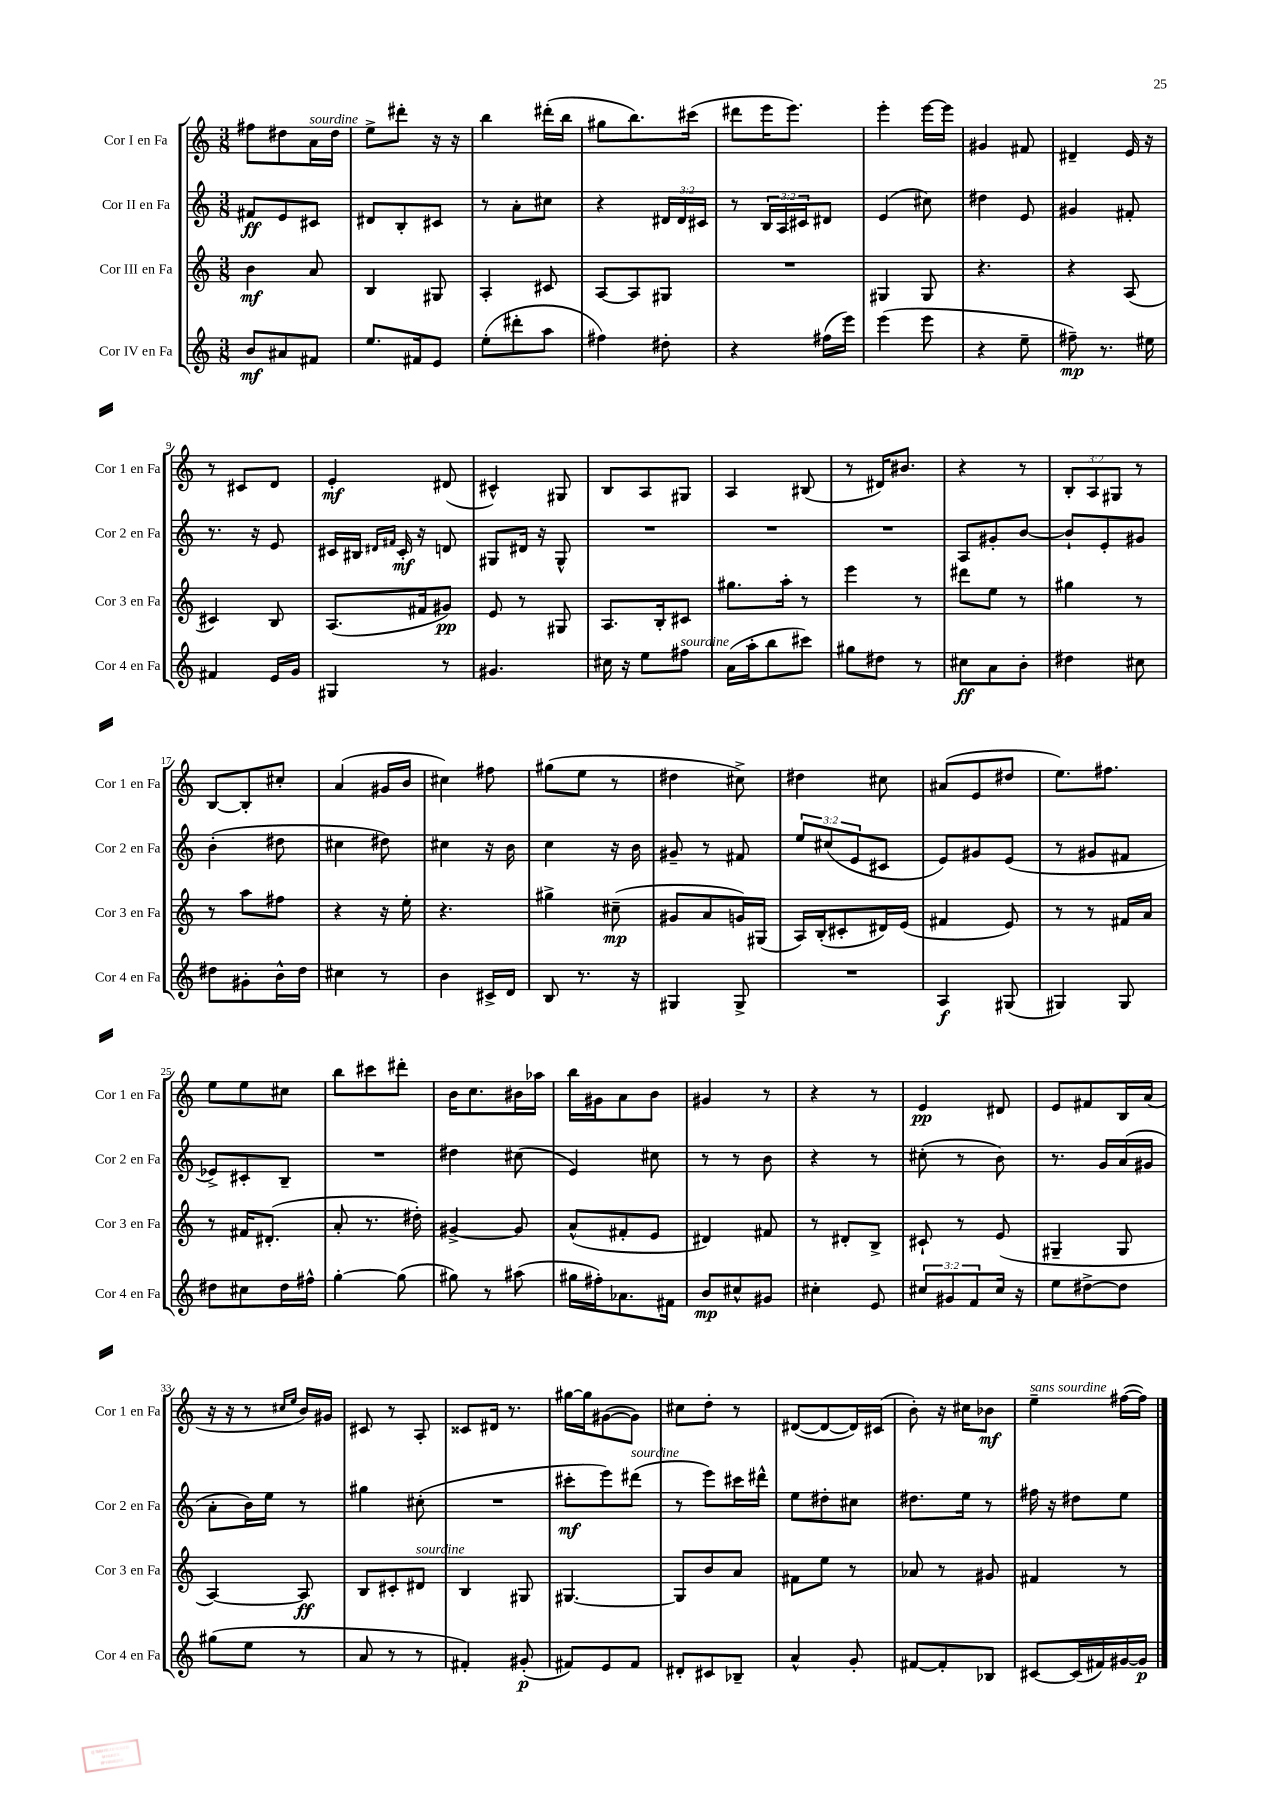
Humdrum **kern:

**kern	**dynam	**kern	**dynam	**kern	**dynam	**kern	**dynam
*part4	*part4	*part3	*part3	*part2	*part2	*part1	*part1
*staff4	*staff4	*staff3	*staff3	*staff2	*staff2	*staff1	*staff1
*I"Cor IV en Fa	*	*I"Cor III en Fa	*	*I"Cor II en Fa	*	*I"Cor I en Fa	*
*I'Cor 4 en Fa	*	*I'Cor 3 en Fa	*	*I'Cor 2 en Fa	*	*I'Cor 1 en Fa	*
*clefG2	*	*clefG2	*	*clefG2	*	*clefG2	*
*k[]	*	*k[]	*	*k[]	*	*k[]	*
*M3/8	*	*M3/8	*	*M3/8	*	*M3/8	*
=1	=1	=1	=1	=1	=1	=1	=1
8b/L	mf	4b\	mf	8f#X/L	ff	8ff#X\L	.
8a#X/	.	.	.	8e/	.	8dd#X\	.
!	!	!	!	!	!	!LO:TX:a:i:t=sourdine	!
8f#X/J	.	8a/	.	8c#X/J	.	16a\L	.
.	.	.	.	.	.	16dd#\JJ	.
=2	=2	=2	=2	=2	=2	=2	=2
8.ee/L	.	4B/	.	8d#X/L	.	8ee^\L	.
.	.	.	.	8B'/	.	8ddd#X'\J	.
16f#X/k	.	.	.	.	.	.	.
8e/J	.	8G#X/	.	8c#X/J	.	16r	.
.	.	.	.	.	.	16r	.
=3	=3	=3	=3	=3	=3	=3	=3
(8ee'\L	.	4A'/	.	8r	.	4bb\	.
8ddd#X'\	.	.	.	8a'\L	.	.	.
8aa\J	.	8c#X/	.	8cc#X\J	.	(16ddd#X'\LL	.
.	.	.	.	.	.	16bb\JJ	.
=4	=4	=4	=4	=4	=4	=4	=4
4ff#X\)	.	[8A/L	.	4r	.	8gg#X\L	.
.	.	8A/]	.	.	.	8.bb\)	.
8dd#X'\	.	8G#X/J	.	24d#X/LL	.	.	.
.	.	.	.	24d#/	.	.	.
.	.	.	.	.	.	(16ccc#X\Jk	.
.	.	.	.	24c#X/JJ	.	.	.
=5	=5	=5	=5	=5	=5	=5	=5
4r	.	4.r	.	8r	.	8ddd#X\L	.
.	.	.	.	24B/LL	.	16eee\K	.
.	.	.	.	24A/	.	.	.
.	.	.	.	.	.	8.eee\J)	.
.	.	.	.	24c#X/J	.	.	.
(16ff#X\LL	.	.	.	8d#X/J	.	.	.
16eee\JJ)	.	.	.	.	.	.	.
=6	=6	=6	=6	=6	=6	=6	=6
(4eee\	.	4G#X/	.	(4e/	.	4eee'\	.
8eee\	.	8G#/	.	8cc#X\)	.	[16eee\LL	.
.	.	.	.	.	.	16eee\JJ]	.
=7	=7	=7	=7	=7	=7	=7	=7
4r	.	4.r	.	4dd#X\	.	4g#X/	.
8ee~\	.	.	.	8e/	.	8f#X/	.
=8	=8	=8	=8	=8	=8	=8	=8
8ff#X~\)	mp	4r	.	4g#X/	.	4d#X~/	.
8.r	.	.	.	.	.	.	.
.	.	(8A/	.	8f#X'/	.	16e/	.
16ee#X\	.	.	.	.	.	16r	.
!!LO:LB:g=z
=9	=9	=9	=9	=9	=9	=9	=9
4f#X/	.	4c#X/)	.	8.r	.	8r	.
.	.	.	.	.	.	8c#X/L	.
.	.	.	.	16r	.	.	.
16e/LL	.	8B/	.	8e/	.	8d/J	.
16g/JJ	.	.	.	.	.	.	.
=10	=10	=10	=10	=10	=10	=10	=10
4G#X/	.	(8.A/L	.	16c#X/LL	.	4e'/	mf
.	.	.	.	16B#X/JJ	.	.	.
.	.	.	.	16qqd#X/LL	.	.	.
.	.	.	.	16qqf#X/JJ	.	.	.
.	.	.	.	16c#'/	mf	.	.
.	.	16f#X/k	.	16r	.	.	.
8r	.	8g#X/J)	pp	8dn/	.	(8d#X/	.
=11	=11	=11	=11	=11	=11	=11	=11
4.g#X/	.	8e/	.	8G#X/L	.	4c#X^^/)	.
.	.	8r	.	16d#X/Jk	.	.	.
.	.	.	.	16r	.	.	.
.	.	8G#X/	.	8G#^^/	.	8G#X/	.
=12	=12	=12	=12	=12	=12	=12	=12
16cc#X\	.	8.A/L	.	4.r	.	8B/L	.
16r	.	.	.	.	.	.	.
8ee\L	.	.	.	.	.	8A/	.
.	.	16B'/k	.	.	.	.	.
!LO:TX:a:i:t=sourdine	!	!	!	!	!	!	!
8ff#X\J	.	8c#X/J	.	.	.	8G#X/J	.
=13	=13	=13	=13	=13	=13	=13	=13
(16a\LL	.	8.gg#X\L	.	4.r	.	4A/	.
16aa'\J	.	.	.	.	.	.	.
8bb\	.	.	.	.	.	.	.
.	.	16aa'\Jk	.	.	.	.	.
8ccc#X\J)	.	8r	.	.	.	(8B#X/	.
=14	=14	=14	=14	=14	=14	=14	=14
8gg#X\L	.	4eee\	.	4.r	.	8r	.
8dd#X\J	.	.	.	.	.	16d#X/KL)	.
.	.	.	.	.	.	8.b#X/J	.
8r	.	8r	.	.	.	.	.
=15	=15	=15	=15	=15	=15	=15	=15
8cc#X\L	ff	8ddd#X\L	.	8A/L	.	4r	.
8a\	.	8ee\J	.	8g#X'/	.	.	.
8b'\J	.	8r	.	[8b/J	.	8r	.
=16	=16	=16	=16	=16	=16	=16	=16
4dd#X\	.	4gg#X\	.	8b`/L]	.	12B'/L	.
.	.	.	.	.	.	12A/	.
.	.	.	.	8e'/	.	.	.
.	.	.	.	.	.	12G#X/J	.
8cc#X\	.	8r	.	8g#X/J	.	8r	.
!!LO:LB:g=z
=17	=17	=17	=17	=17	=17	=17	=17
8dd#X\L	.	8r	.	(4b'\	.	[8B/L	.
8g#X'\	.	8aa\L	.	.	.	8B'/]	.
16b^^\L	.	8ff#X\J	.	8dd#X\	.	8cc#X'/J	.
16dd#\JJ	.	.	.	.	.	.	.
=18	=18	=18	=18	=18	=18	=18	=18
4cc#X\	.	4r	.	4cc#X\	.	(4a/	.
8r	.	16r	.	8dd#X\)	.	16g#X/LL	.
.	.	16ee'\	.	.	.	16b/JJ	.
=19	=19	=19	=19	=19	=19	=19	=19
4b\	.	4.r	.	4cc#X\	.	4cc#X\)	.
16c#X^/LL	.	.	.	16r	.	8ff#X\	.
16d/JJ	.	.	.	16b\	.	.	.
=20	=20	=20	=20	=20	=20	=20	=20
8B/	.	4gg#X^\	.	4cc\	.	(8gg#X\L	.
8.r	.	.	.	.	.	8ee\J	.
.	.	(8cc#X~\	mp	16r	.	8r	.
16r	.	.	.	16b\	.	.	.
=21	=21	=21	=21	=21	=21	=21	=21
4G#X/	.	8g#X/L	.	8g#X~/	.	4dd#X\	.
.	.	8a/	.	8r	.	.	.
8G#^/	.	16gn/L)	.	8f#X/	.	8cc#X^\)	.
.	.	(16G#X/JJ	.	.	.	.	.
=22	=22	=22	=22	=22	=22	=22	=22
4.r	.	16A/LL)	.	12ee/L	.	4dd#X\	.
.	.	(16B'/J	.	.	.	.	.
.	.	.	.	(12cc#X/	.	.	.
.	.	8c#X'/	.	.	.	.	.
.	.	.	.	12e/	.	.	.
.	.	16d#X/L)	.	8c#X/J	.	8cc#X\	.
.	.	(16e/JJ	.	.	.	.	.
=23	=23	=23	=23	=23	=23	=23	=23
4A/	f	4f#X/	.	8e/L)	.	(8a#X/L	.
.	.	.	.	8g#X/	.	8e/	.
(8G#X/	.	8e/)	.	(8e/J	.	8dd#X/J	.
=24	=24	=24	=24	=24	=24	=24	=24
4G#X/)	.	8r	.	8r	.	8.ee\L)	.
.	.	8r	.	8g#X/L	.	.	.
.	.	.	.	.	.	8.ff#X\J	.
8G#/	.	16f#X/LL	.	8f#X/J	.	.	.
.	.	16a/JJ	.	.	.	.	.
!!LO:LB:g=z
=25	=25	=25	=25	=25	=25	=25	=25
8dd#X\L	.	8r	.	8e-X^/L)	.	8ee\L	.
8cc#X\	.	16f#X/KL	.	8c#X'/	.	8ee\	.
.	.	(8.d#X'/J	.	.	.	.	.
16dd#\L	.	.	.	8B~/J	.	8cc#X\J	.
16ff#X^^\JJ	.	.	.	.	.	.	.
=26	=26	=26	=26	=26	=26	=26	=26
[4gg'\	.	8a'/	.	4.r	.	8bb\L	.
.	.	8.r	.	.	.	8ccc#X\	.
(8gg\]	.	.	.	.	.	8ddd#X'\J	.
.	.	16dd#X'\)	.	.	.	.	.
=27	=27	=27	=27	=27	=27	=27	=27
8gg#X\)	.	[4g#X^/	.	4dd#X\	.	16b\KL	.
.	.	.	.	.	.	8.cc\	.
8r	.	.	.	.	.	.	.
(8aa#X\	.	8g#/]	.	(8cc#X\	.	16b#X\L	.
.	.	.	.	.	.	16aa-X\JJ	.
=28	=28	=28	=28	=28	=28	=28	=28
16gg#X\LL	.	(8a^^/L	.	4e/)	.	16bb\LL	.
16ff#X'\J)	.	.	.	.	.	16g#X\J	.
8.a-X\	.	8f#X'/	.	.	.	8a\	.
.	.	8e/J	.	8cc#X\	.	8b\J	.
16f#X\Jk	.	.	.	.	.	.	.
=29	=29	=29	=29	=29	=29	=29	=29
8b/L	mp	4d#X/)	.	8r	.	4g#X/	.
8cc#X^^/	.	.	.	8r	.	.	.
8g#X/J	.	8f#X/	.	8b\	.	8r	.
=30	=30	=30	=30	=30	=30	=30	=30
4cc#X'\	.	8r	.	4r	.	4r	.
.	.	8d#X'/L	.	.	.	.	.
8e/	.	8B^/J	.	8r	.	8r	.
=31	=31	=31	=31	=31	=31	=31	=31
12cc#X/L	.	8c#X`/	.	(8cc#X'\	.	4e/	pp
12g#X/	.	.	.	.	.	.	.
.	.	8r	.	8r	.	.	.
12f/	.	.	.	.	.	.	.
16cc#/Jk	.	(8e/	.	8b\)	.	8d#X/	.
16r	.	.	.	.	.	.	.
=32	=32	=32	=32	=32	=32	=32	=32
8ee\L	.	4G#X~/	.	8.r	.	8e/L	.
[8dd#X^\	.	.	.	.	.	8f#X/	.
.	.	.	.	16g/LL	.	.	.
8dd#\J]	.	8G#/	.	(16a/	.	16B/L	.
.	.	.	.	16g#X/JJ	.	(16a/JJ	.
!!LO:LB:g=z
=33	=33	=33	=33	=33	=33	=33	=33
(8gg#X\L	.	[4A/)	.	8a'\L	.	16r	.
.	.	.	.	.	.	16r	.
8ee\J	.	.	.	16b\L)	.	8r	.
.	.	.	.	16ee\JJ	.	.	.
.	.	.	.	.	.	16qqcc#X/LL	.
.	.	.	.	.	.	16qqee/JJ	.
8r	.	8A/]	ff	8r	.	16b/LL)	.
.	.	.	.	.	.	16g#X/JJ	.
=34	=34	=34	=34	=34	=34	=34	=34
8a/	.	8B/L	.	4gg#X\	.	8c#X/	.
8r	.	8c#X'/	.	.	.	8r	.
!	!	!LO:TX:a:i:t=sourdine	!	!	!	!	!
8r	.	8d#X/J	.	(8cc#X'\	.	8A'/	.
=35	=35	=35	=35	=35	=35	=35	=35
4f#X'/)	.	4B/	.	4.r	.	8c##X/L	.
.	.	.	.	.	.	16d#X/Jk	.
.	.	.	.	.	.	8.r	.
(8g#X'/	p	8G#X/	.	.	.	.	.
=36	=36	=36	=36	=36	=36	=36	=36
8f#X/L)	.	[4.G#X/	.	8ccc#X'\L	mf	[16gg#X\LL	.
.	.	.	.	.	.	16gg#\J]	.
8e/	.	.	.	8eee\)	.	([8g#X\	.
!	!	!	!	!LO:TX:a:i:t=sourdine	!	!	!
8f#/J	.	.	.	(8ddd#X\J	.	8g#\J])	.
=37	=37	=37	=37	=37	=37	=37	=37
8d#X'/L	.	8G#/L]	.	8r	.	8cc#X\L	.
8c#X/	.	8b/	.	8eee\L)	.	8dd'\J	.
8B-X~/J	.	8a/J	.	16ccc#X\L	.	8r	.
.	.	.	.	16ddd#X^^\JJ	.	.	.
=38	=38	=38	=38	=38	=38	=38	=38
4a^^/	.	8f#X\L	.	8ee\L	.	([8d#X/L	.
.	.	8ee\J	.	8dd#X'\	.	8d#/_	.
8g'/	.	8r	.	8cc#X\J	.	16d#/L])	.
.	.	.	.	.	.	(16c#X/JJ	.
=39	=39	=39	=39	=39	=39	=39	=39
[8f#X/L	.	8a-X/	.	8.dd#X\L	.	8b'\)	.
8f#'/]	.	8r	.	.	.	16r	.
.	.	.	.	16ee\Jk	.	16cc#X\KL	.
8B-X/J	.	8g#X/	.	8r	.	8b-X\J	mf
=40	=40	=40	=40	=40	=40	=40	=40
!	!	!	!	!	!	!LO:TX:a:i:t=sans sourdine	!
[8c#X/L	.	4f#X/	.	16ff#X\	.	4ee~\	.
.	.	.	.	16r	.	.	.
(16c#/L]	.	.	.	8dd#X\L	.	.	.
16f#X/)	.	.	.	.	.	.	.
[16g#X/	.	8r	.	8ee\J	.	([16ff#X\LL	.
16g#/JJ]	p	.	.	.	.	16ff#\JJ])	.
==	==	==	==	==	==	==	==
*-	*-	*-	*-	*-	*-	*-	*-
